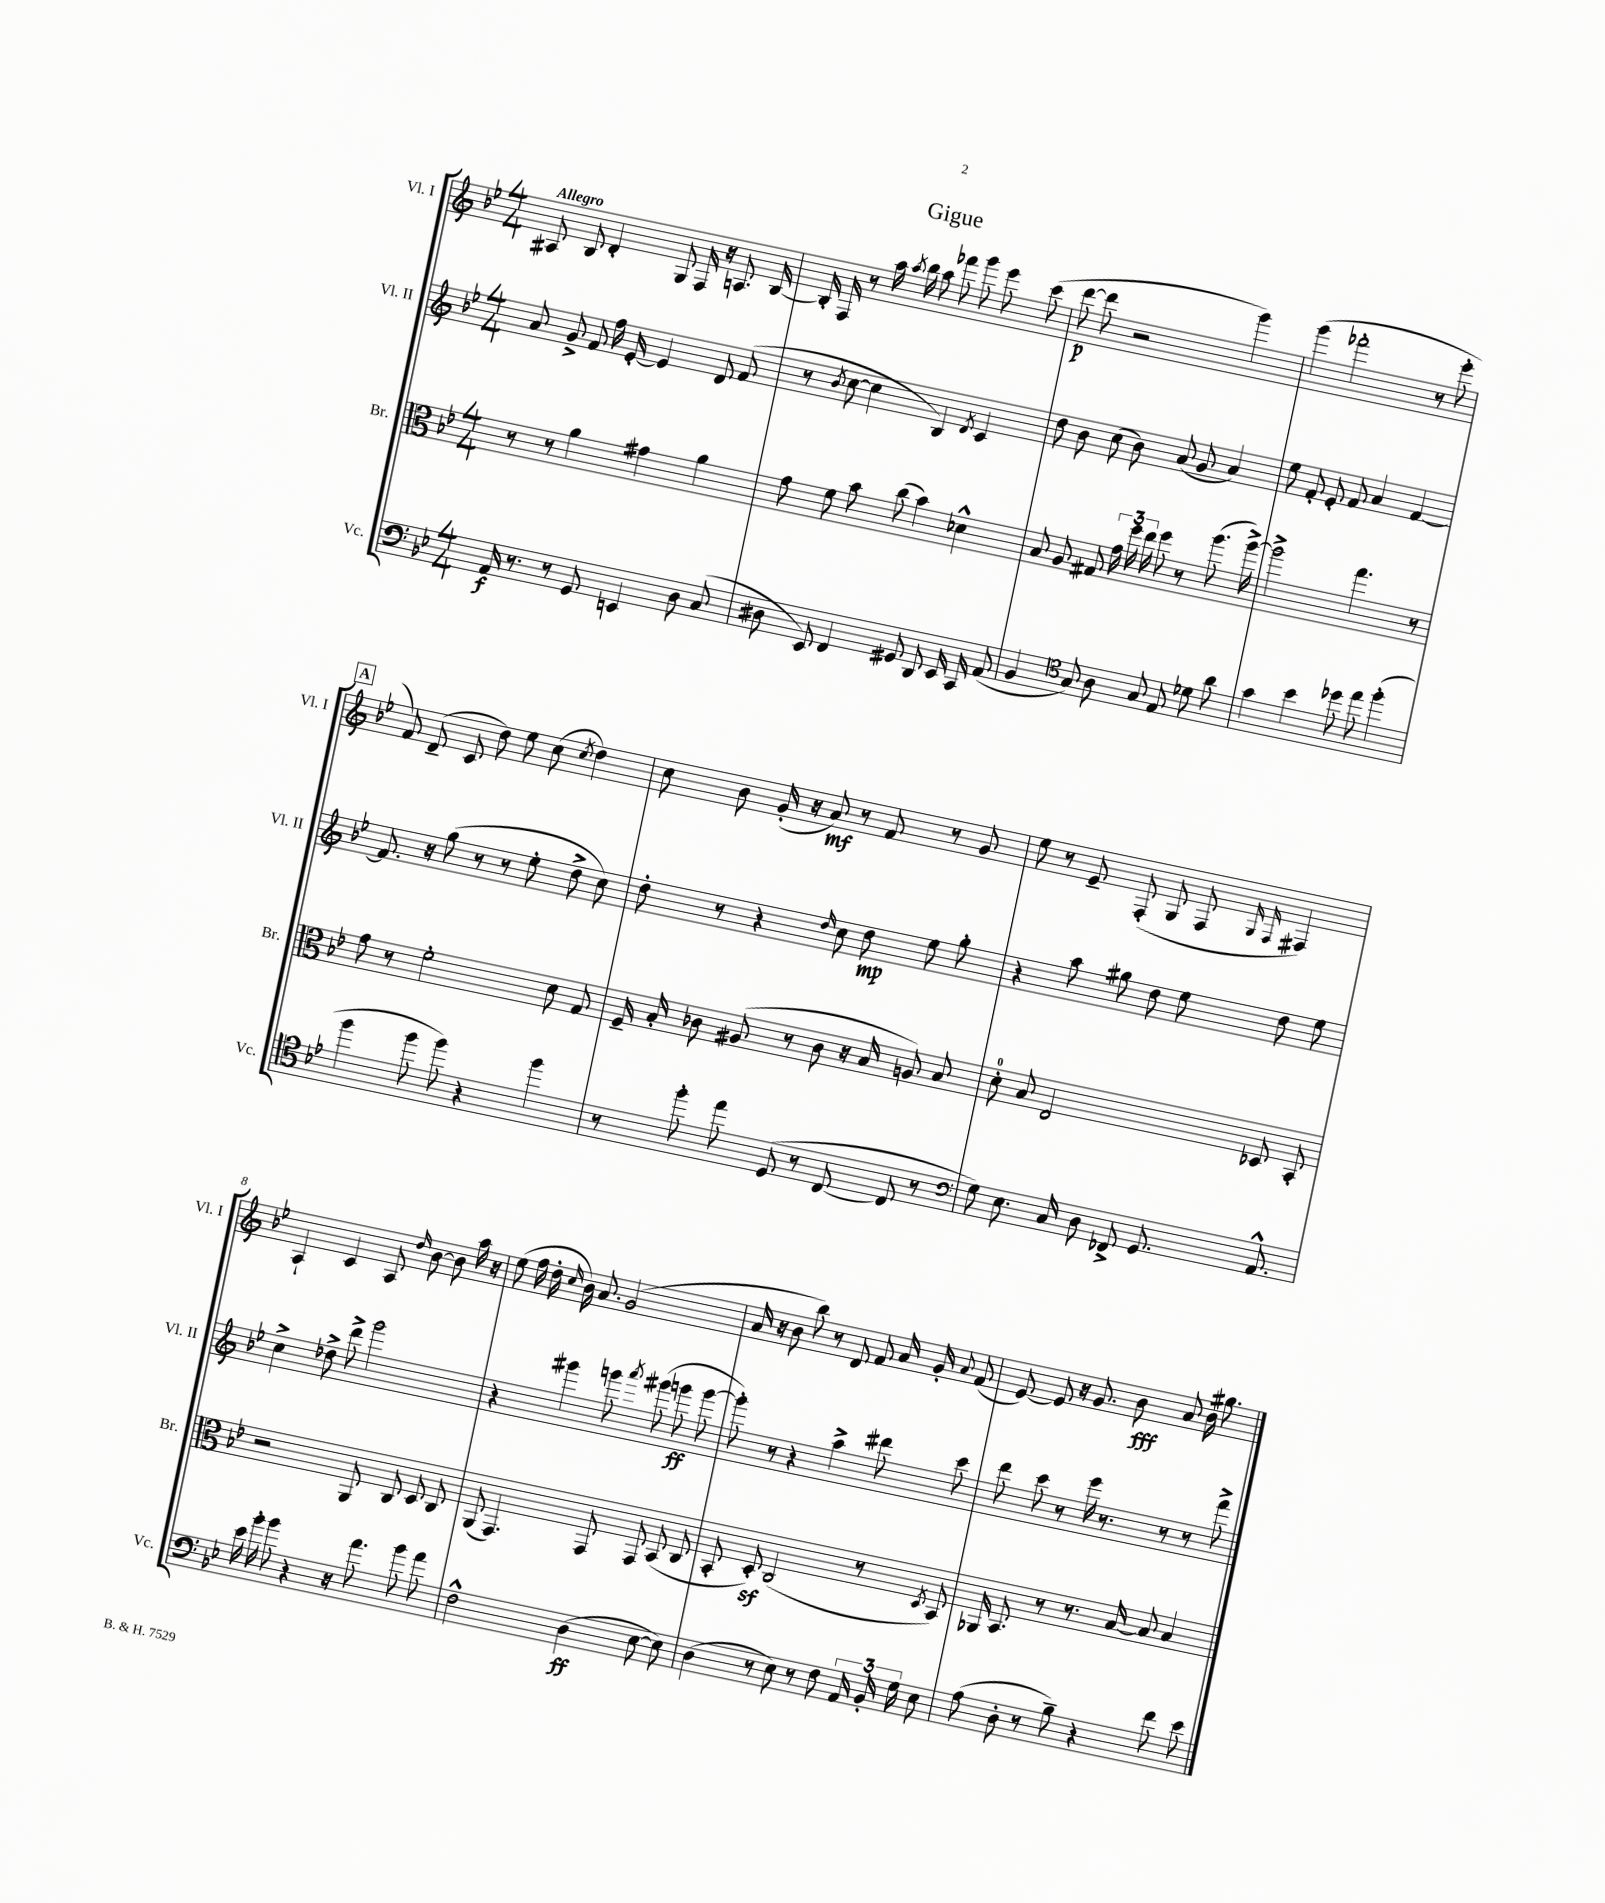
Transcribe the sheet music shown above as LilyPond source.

\header { title = "Gigue" }
<<
\new StaffGroup <<
\new Staff = "s0" \with { instrumentName = "Vl. I" shortInstrumentName = "Vl. I" } {
    \clef treble \key bes \major \numericTimeSignature \time 4/4 \tempo "Allegro"
    \autoBeamOff ais8 bes8 d'4-. g8 f16 r16 a8. bes16~ |
    bes16-. f16 r8 a''16 \acciaccatura { a''8 } bes''16 a''8 fes'''8 g'''8 ees'''8 c'''8( |
    d'''8~\p d'''8 r2 g'''4) |
    g'''4( fes'''2-. r8 ees'''8-. |
    \mark \markup { \box "A" } f'8) d'8--( c'8 d''8) ees''8 c''8( \acciaccatura { c''8 } d''4) |
    c''8 bes'8 g'16-.( r16 a'8\mf) r8 f'8 r8 g'8 |
    ees''8 r8 ees'8-- f8-.( g8 f8 \grace { g16 f16 } fis4) |
    a4-! c'4 a8 \grace { d''16 } bes'8~ bes'8 a''16 r16 |
    ees''8( f''16 d''16-. \grace { c''16 } bes'16) a'8. g'2( |
    a'16 r16 bes'8 bes''8) r8 d'8 f'8 a'16 g'16-. \appoggiatura { a'8 } f'8( |
    ees'8~) ees'8 r16 g'8. bes'8\fff a'8 bes'16 gis''8. \bar "|." |
}
\new Staff = "s1" \with { instrumentName = "Vl. II" shortInstrumentName = "Vl. II" } {
    \clef treble \key bes \major \numericTimeSignature \time 4/4
    \autoBeamOff a'8 g'8-> f'8 f''16 ees'16~-. ees'4 d'8 f'8( |
    r8 \acciaccatura { bes'8 } c''8~ c''4 bes4) \acciaccatura { d'8 } c'4 |
    d''8 bes'8 c''8( bes'8) a'8( g'8 a'4) |
    ees''8 f'8-. ees'8-. f'8 a'4 f'4~ |
    \mark \markup { \box "A" } f'8. r16 g''8( r8 r8 ees''8-. d''8-> c''8) |
    d''8-. r8 r4 \grace { d''16 } c''8 d''8\mp ees''8 g''8-. |
    r4 a''8 gis''8 d''8 ees''8 d''8 ees''8 |
    c''4-> des''8-> d'''8-> g'''2 |
    r4 gis'''4 g'''8 \acciaccatura { a'''8 } gis'''8( g'''8\ff g'''8~ |
    g'''8-.) r8 r4 a''4-> dis'''8 c'''8 |
    d'''8 c'''8 r8 ees'''16 r8. r8 r8 f'''8-> \bar "|." |
}
\new Staff = "s2" \with { instrumentName = "Br." shortInstrumentName = "Br." } {
    \clef alto \key bes \major \numericTimeSignature \time 4/4
    \autoBeamOff r8 r8 a'4 gis'4 a'4 |
    g'8 f'8 bes'8 c''8( bes'4) des'4-^ |
    bes8 a8 gis8 \tuplet 3/2 { g'16 f''16 ees''16 } f''8 r8 a''8.( a''16~->) |
    a''2-> g''4. r8 |
    \mark \markup { \box "A" } g'8 r8 f'2-. d'8 g8 |
    f16-- bes16-. ces'8 ais8( r8 ces'8 r16 bes16 a8) bes8 |
    d'8-0-. bes8 ees2 des8 bes,8-. |
    r2 a,8 c8 d8 c8 |
    a,8( g,4.) g,8 g,8 bes,8( c8 |
    bes,8-. d8-.\sf) c2( r8 \acciaccatura { d8 } bes,8) |
    aes,16 bes,8. r8 r8. bes16~ bes8 bes4 \bar "|." |
}
\new Staff = "s3" \with { instrumentName = "Vc." shortInstrumentName = "Vc." } {
    \clef bass \key bes \major \numericTimeSignature \time 4/4
    \autoBeamOff a,16\f r8. r8 g,8 e,4 d8 c8( |
    dis8 ees,8) f,4 gis,8 d,8 ees,16 c,16 a,8( |
    bes,4 \clef tenor g8) a8 g8 ees8 des'8 a'8 |
    g'4 bes'4 des''8 ees''8 f''4-.( |
    \mark \markup { \box "A" } f''4 f''8 f''8) r4 f''4 |
    r8 f''8-. ees''8 d8( r8 c8~ c8 r8 |
    \clef bass g8) ees8. c16 d8 fes,8-> g,8. a,8.-^ |
    ees'16 bes'16-. bes'8 r4 r16 a'8. bes'8 a'8 |
    f2-^ d4\ff( ees8~ ees8) |
    d4( r8 ees8) r8 f8 \tuplet 3/2 { a,16 bes,16-. g16 } ees8 |
    a8( d8-. r8 bes8--) r4 f'8 ees'8 \bar "|." |
}
>>
>>
